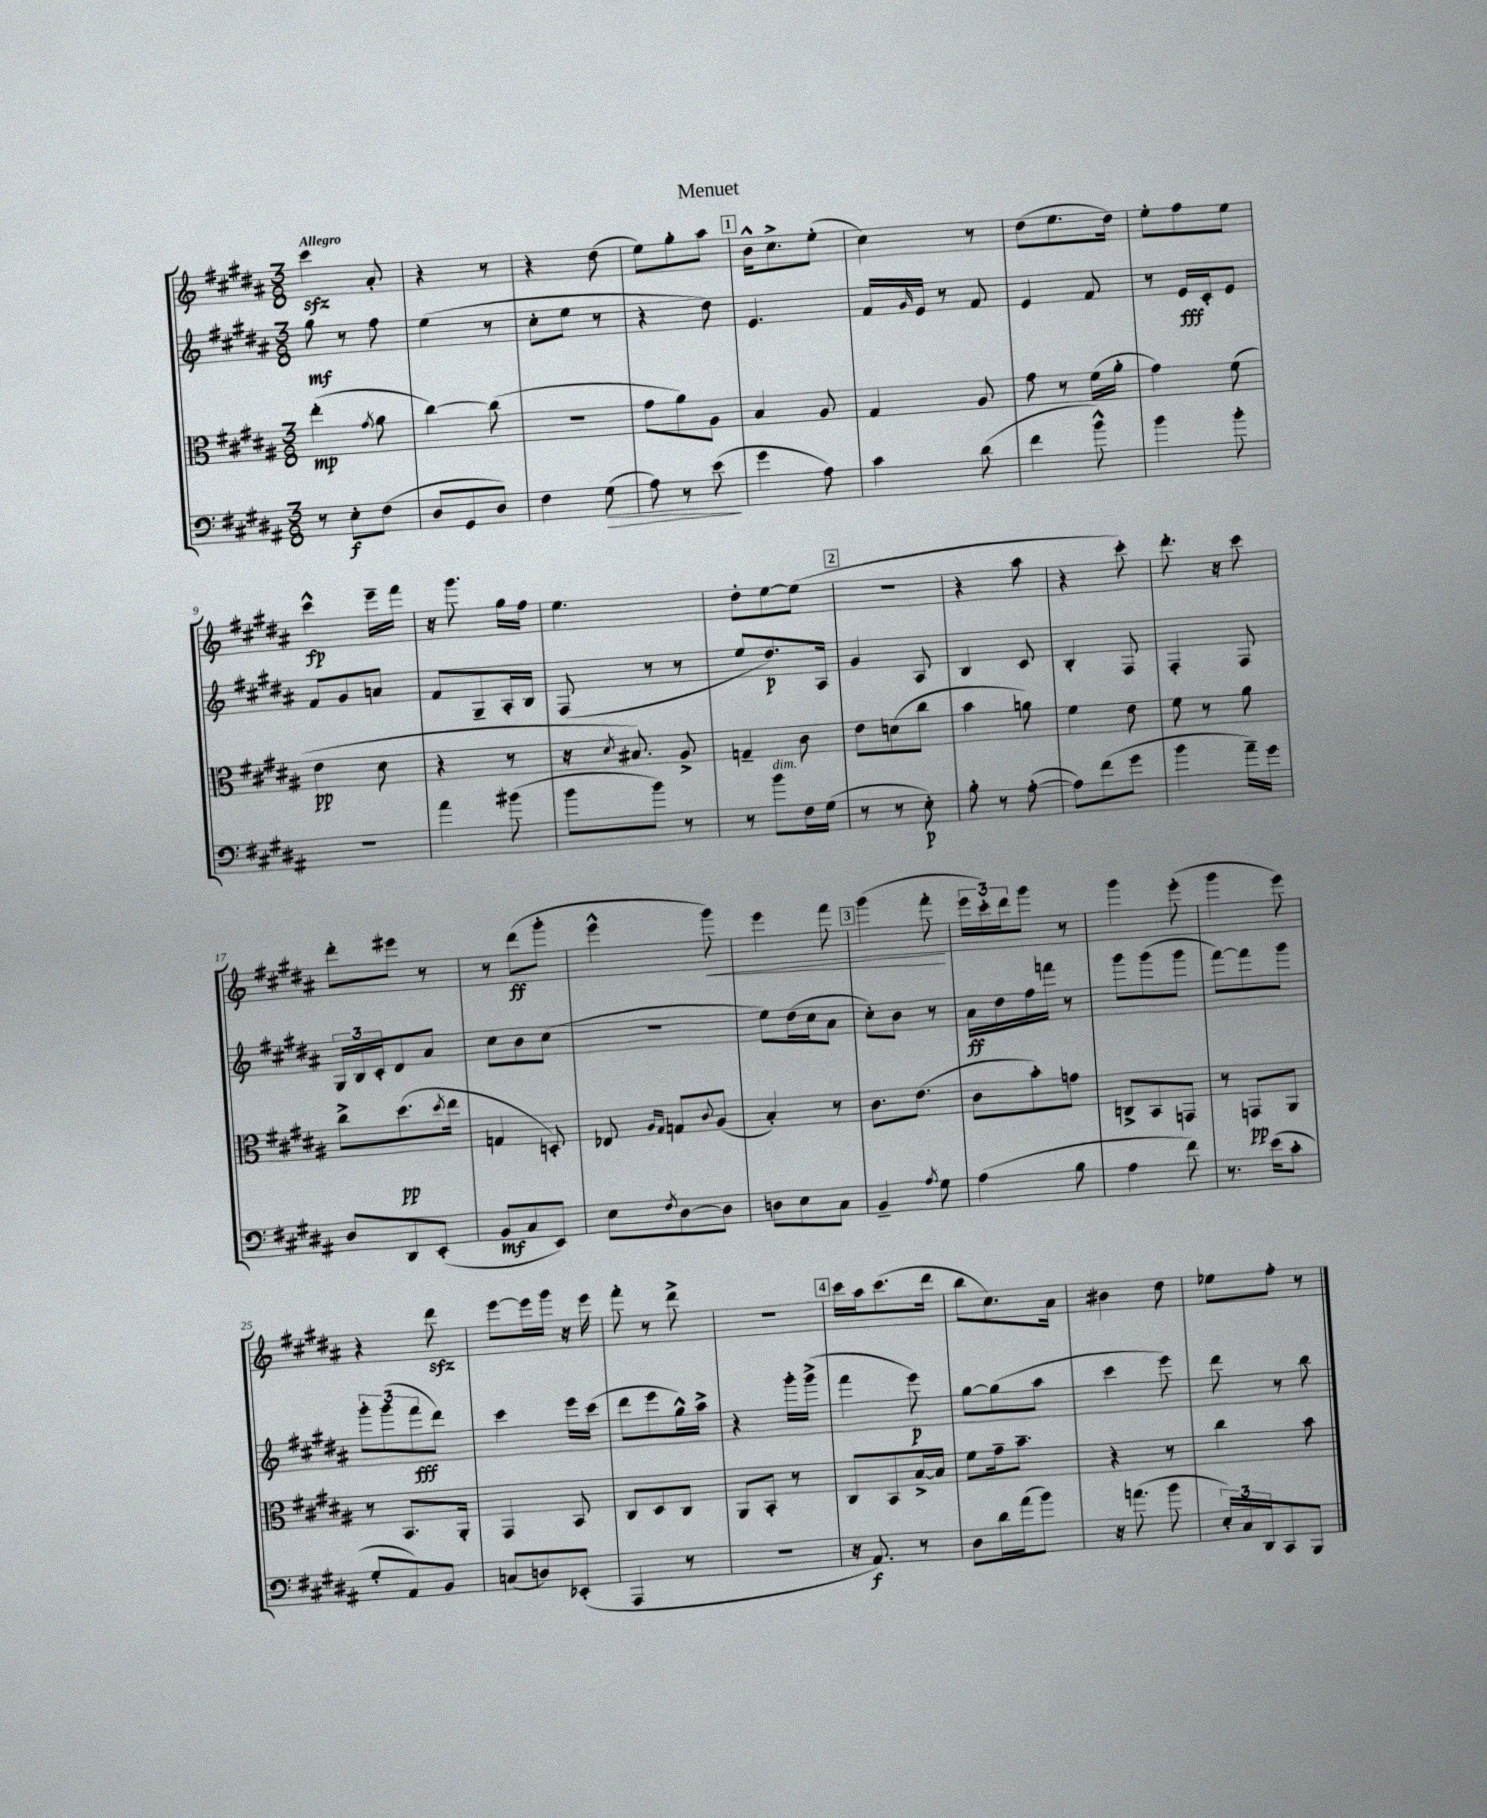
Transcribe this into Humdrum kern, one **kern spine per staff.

**kern	**kern	**kern	**kern
*staff4	*staff3	*staff2	*staff1
*clefF4	*clefC3	*clefG2	*clefG2
*k[f#c#g#d#a#]	*k[f#c#g#d#a#]	*k[f#c#g#d#a#]	*k[f#c#g#d#a#]
*M3/8	*M3/8	*M3/8	*M3/8
8r	(4ee'\	8gg#\	4ccc#\
8E'\L	.	8r	.
.	8qg#/	.	.
(8F#\J	8a#\	8ff#\	8a#'/
=	=	=	=
8D#/L	[4cc#\)	(4ee\	4r
8GG#/	.	.	.
8D#/J)	(8cc#\]	8r	8r
=	=	=	=
4F#\	4.r	8cc#'\L	4r
.	.	8ee\J	.
(8G#\	.	8r	(8dd#\
=	=	=	=
8A#\)	8g#\L	4r	8ee\L)
8r	8a#\)	.	8gg#'\
(8e\	8A#\J	8dd#\)	8aa#\J
=	=	=	=
4g#\	4B/	4.e/	16b^^\LK
.	.	.	8.cc#^\
8A#\)	8A#/	.	(8ee'\J
=	=	=	=
4c#\	4G#/	16f#/LL	4cc#\)
.	.	16qqg#/	.
.	.	16e/JJ	.
.	.	8r	.
(8d#\	8A#/	8f#/	8r
=	=	=	=
4f#\	8g#\	4e/	(8dd#\L
.	8r	.	8.ee\
8b^^\)	(16f#\LL	8f#/	.
.	16a#'\JJ	.	16dd#\Jk)
=	=	=	=
4b\	4g#\)	8r	8ee'\L
.	.	16e/LL	8ff#\
.	.	16c#'/J	.
8b'\	(8f#\	8e/J	8ee\J
=	=	=	=
4.r	4e\	8f#/L	4ccc#^^\
.	.	8g#/	.
.	8d#\	8a/J	16eee~\LL
.	.	.	16fff#\JJ
=	=	=	=
4a#\	4r	8f#/L	16r
.	.	.	8.ggg#\
.	.	8G#~/	.
(8b#\	8r	16A#'/L	16gg#\LL
.	.	16B/JJ	16ff#\JJ
=	=	=	=
8b\L	16r	(8F#/	4.ee\
.	8qd#/	.	.
.	8.B#/)	.	.
8b\J)	.	8r	.
8r	8A#^/	8r	.
=	=	=	=
8r	4G~/	8ee/L	8dd#'\L
8b\L	.	8.dd#/)	[8ee\
16F#\L	8c#\	.	(8ee\]J
(16G#\JJ	.	16A#/Jk	.
=	=	=	=
8r	8e\L	4g#/	4.r
8r	(8d\	.	.
8E'\)	8cc#\J	8A#/	.
=	=	=	=
8B'\	4b\	4B/	4r
8r	.	.	.
([8A#'\	8a\)	8c#/	8aa#\
=	=	=	=
8A#\]L)	4f#\	4B'/	4r
(8f#\	.	.	.
8g#\J	8e\	8F#/	8ccc#'\)
=	=	=	=
4b\	8f#\	4F#'/	8.ddd#'\
.	8r	.	.
.	.	.	16r
16a#~\LL)	8a#\	8F#/	8ccc#\
16g#\JJ	.	.	.
=	=	=	=
8D#/L	8cc#^\L	24G#/LL	8ddd#'\L
.	.	24B/	.
.	.	24c#'/J	.
8DD#/	(8.dd#\	8d#/	8eee#\J
(8EE'/J	.	8a#/J	8r
.	8qdd#/	.	.
.	16ee\Jk	.	.
=	=	=	=
8BB/L	4G/	8cc#\L	8r
8C#/	.	8b\	(8ddd#\L
8EE/J)	8D'/)	(8cc#\J	8ggg#'\J
=	=	=	=
8E\L	8E-/	4.r	4eee^^\
.	16qqA#/LL	.	.
8qF#/	16qqG#/JJ	.	.
[8D#\	8G/L	.	.
.	8qqc#/	.	.
8D#\]J	(8A#/J	.	8ggg#\)
=	=	=	=
8D\L	4B'/)	8ee\L)	4eee\
8E\	.	(16dd#\L	.
.	.	16cc#\J	.
8C#\J	8r	8a#\J	8fff#\
=	=	=	=
4BB~/	8.c#\L	8cc#'\L)	(4ggg#\
.	.	8b\J	.
.	(8.e\J	.	.
8qA#/	.	.	.
8G#\	.	8r	8fff#'\
=	=	=	=
(4A#\	8c#\L	16a#\LL	24eee\LL
.	.	.	24ccc#'\)
.	.	16dd#\	.
.	.	.	24ddd#\J
.	8b'\)	16ff#\	8ggg#\J
.	.	16fff\JJ	.
8B\	8g\J	8r	8r
=	=	=	=
4A#\	8C^/L	8ggg#\L	4ggg#\
.	8BB/	(8ggg#\	.
8f#\)	8GG/J	8ggg#\J	(8eee'\
=	=	=	=
8.r	8r	[8fff#\L)	4ggg#\
.	8GG/L	8fff#\]	.
(16e\LK	.	.	.
8c#'\J	8AA#/J	8ggg#\J	8eee\)
=	=	=	=
8G#'/L	8r	12ggg#'\L	4r
.	.	(12ggg#\	.
8AA#/)	8.BB/L	.	.
.	.	12fff#\	.
8BB/J	.	8ddd#\J)	8ddd#\
.	16AA#'/Jk	.	.
=	=	=	=
(8C/L	4GG#/	4ccc#\	[8eee\L
8D/)	.	.	16eee\]L
.	.	.	16ggg#\JJ
(8EE-'/J	8BB/	16eee\LL	16r
.	.	(16ccc#\JJ	16eee\
=	=	=	=
4AAA#/	8C#/L	8ddd#\L	8fff#'\
.	8D#/	8eee\	8r
8r	8C#/J	16gg#^^\L)	8ddd#^\
.	.	16aa#^\JJ	.
=	=	=	=
4.r	8AA#/L	4r	4.r
.	8BB'/J	.	.
.	8r	16ggg#'\LL	.
.	.	(16ggg#^\JJ	.
=	=	=	=
16r	8C#/L	4fff#\	16ccc#\LL
8.AA#/)	.	.	16aa#\J
.	8BB/	.	(8.ccc#\
8r	[16B^/L	8eee\)	.
.	16B/]JJ	.	16ddd#\Jk
=	=	=	=
8D#\L	8f#\L	[8gg#\L	8bb\L
16d#\L	16g#~\k	(8gg#\]	8.cc#\)
(16a#\J	8.b~\J	.	.
8b\J)	.	8aa#\J	.
.	.	.	16a#\Jk
=	=	=	=
16r	4r	4ccc#\	4b#\
(8.a\	.	.	.
8b\	8r	8eee\)	8dd#\
=	=	=	=
24E'/LL)	4cc#\	8ddd#\	8ee-\L
24C#/	.	.	.
24DD#/J	.	.	.
8CC#/	.	8r	8ff#'\J
8BBB/J	8b\	8bb\	8r
==	==	==	==
*-	*-	*-	*-
